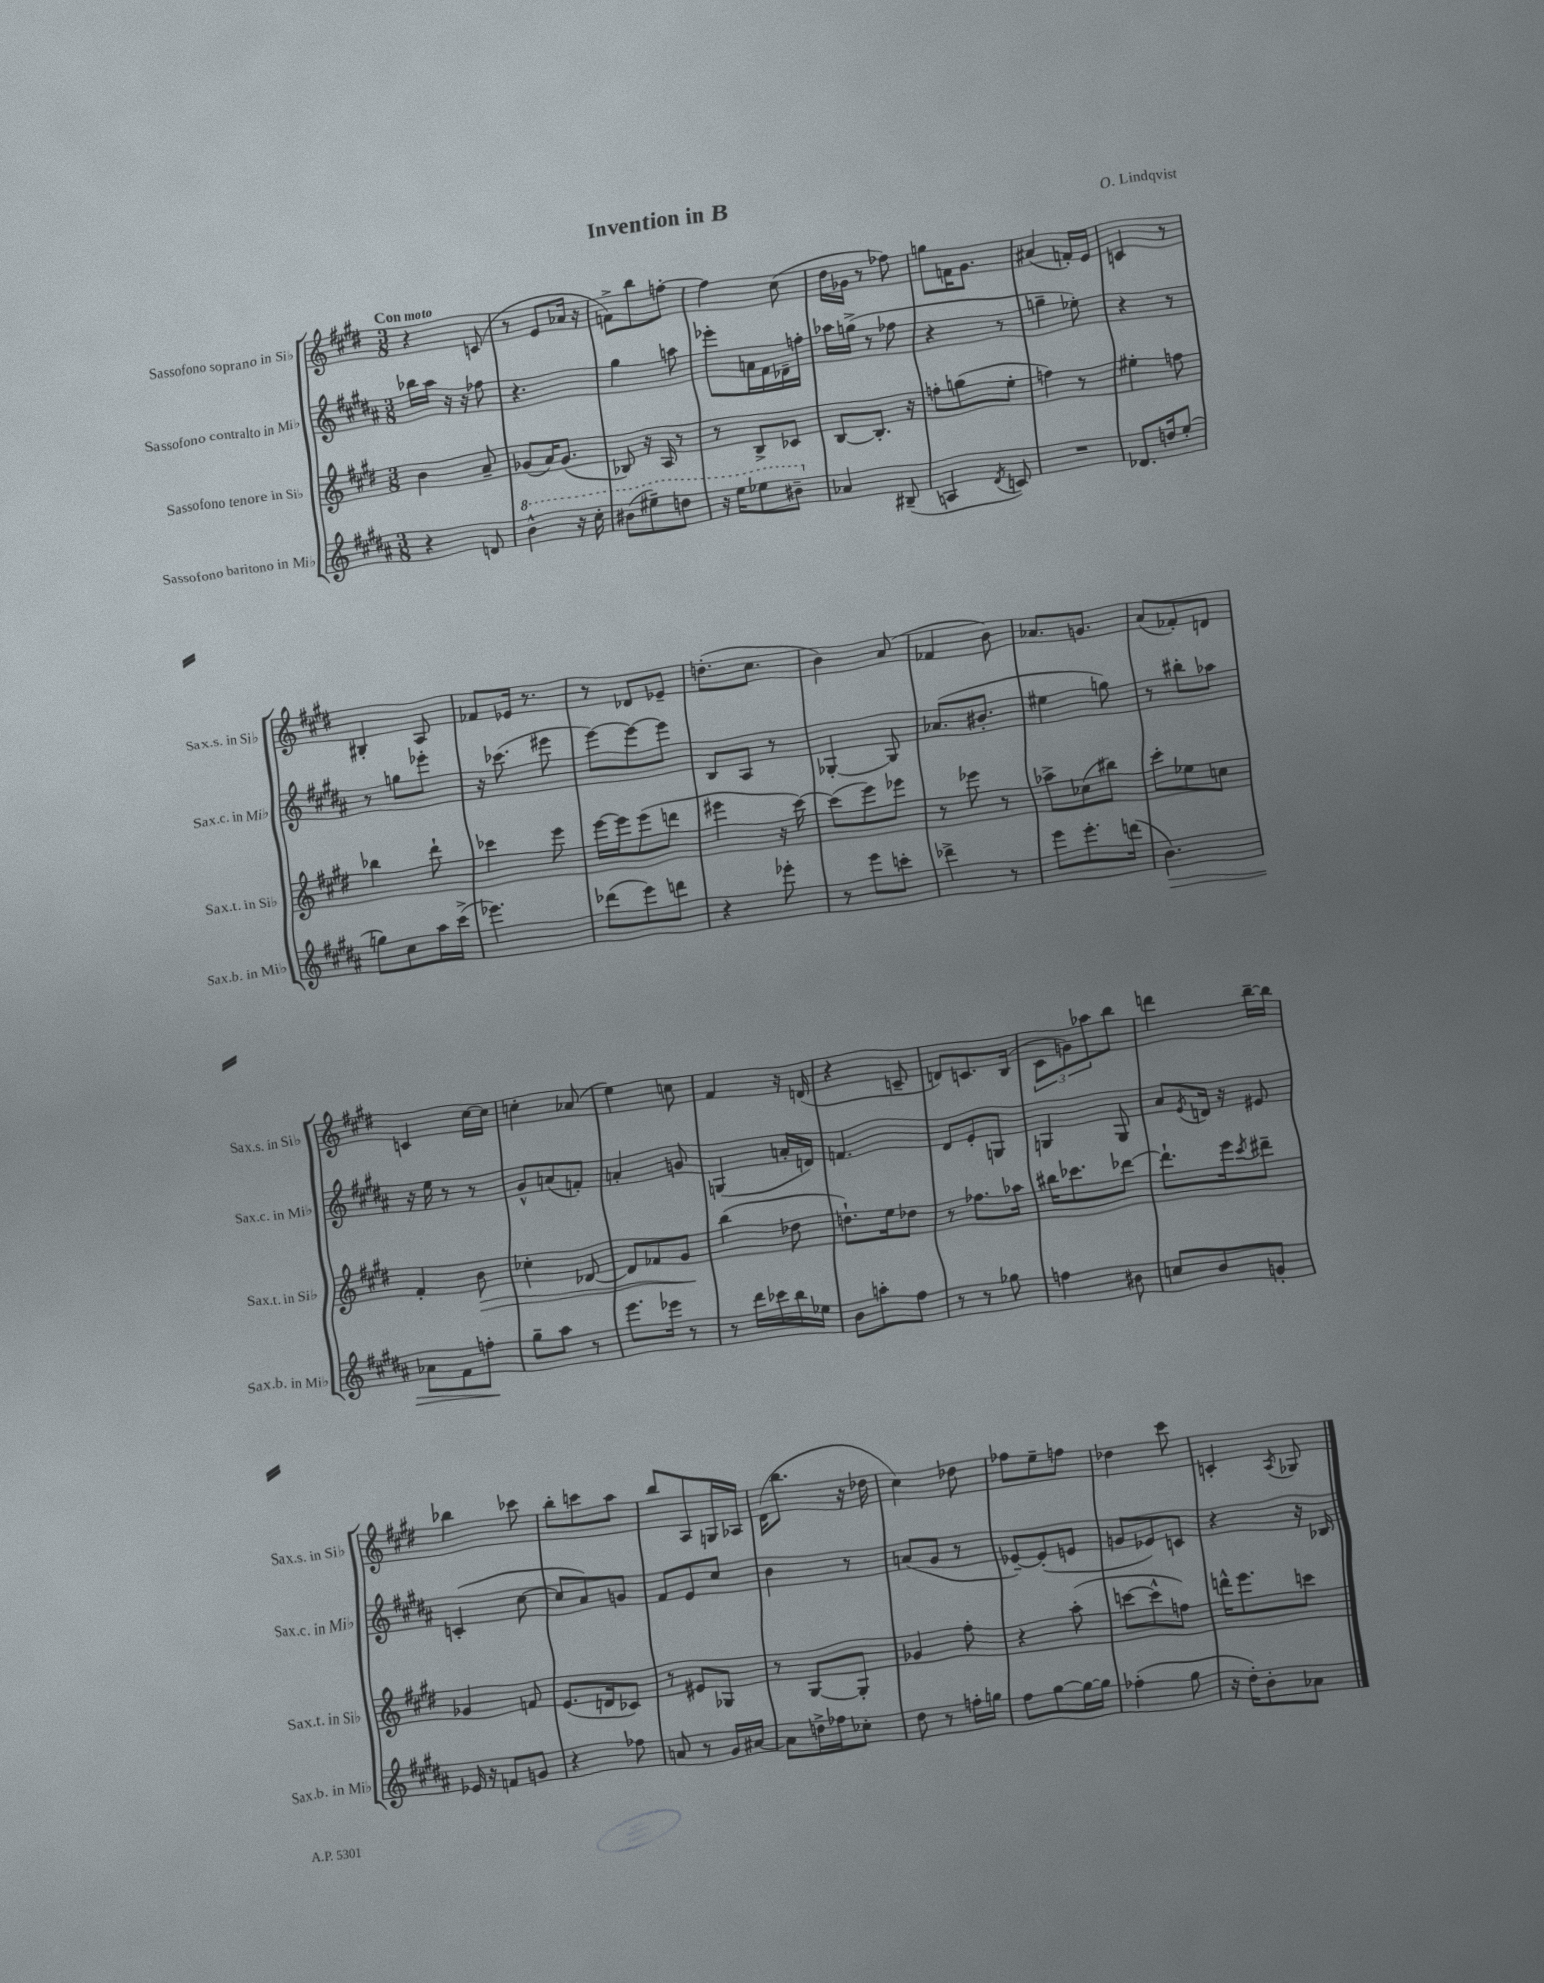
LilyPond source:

\header { title = "Invention in B" composer = "O. Lindqvist" }
<<
\new StaffGroup <<
\new Staff = "s0" \with { instrumentName = "Sassofono soprano in Sib" shortInstrumentName = "Sax.s. in Sib" } {
    \clef treble \key e \major \numericTimeSignature \time 3/8 \tempo "Con moto"
    r4 c'8( |
    r8 e'8 aes'16 r16 |
    f'8->) b''8 f''8~-. |
    f''4 cis''8( |
    dis''16 ges'16 r8 fes''8) |
    g''8 f'16 gis'8. |
    ais'4( f'16-.) e'16 |
    c'4 r8 |
    bis4-. a8 |
    fes'8 ees'16 r8. |
    r8 des'8 ees'8-- |
    d''8.-.( cis''8. |
    b'4) a'8( |
    fes'4 b'8) |
    aes'8. g'8. |
    a'8( fes'8-.) d'8 |
    c'4 cis''16~ cis''16 |
    c''4-. aes'8( |
    e''4) c''8 |
    fis'4 r16 d'16( |
    r4 c'8-- |
    d'8) c'8. b16( |
    \tuplet 3/2 { cis'8 g'8) aes''8 } b''8 |
    d'''4 b''16~-- b''16 |
    bes''4 ces'''8 |
    b''8-. c'''8 a''8 |
    b''8 a8 g16 aes16 |
    dis'16( b''8. r16 des''16 |
    cis''4) des''8 |
    fes''8 e''8-- f''8 |
    des''4 cis'''8 |
    c'4-. \acciaccatura { a8 } ges8 \bar "|." |
}
\new Staff = "s1" \with { instrumentName = "Sassofono contralto in Mib" shortInstrumentName = "Sax.c. in Mib" } {
    \clef treble \key b \major \numericTimeSignature \time 3/8
    bes''16 ais''16 r16 r16 fes''8 |
    r4. |
    gis''4 a''8 |
    ees'''8-. a'16 fis'16 des'16-- f''16-. |
    aes''16 g''16->( r8 fes''8 |
    r4 r8 |
    g''4-- ees''8-.) |
    r4 r8 |
    r8 g''8 ees'''8-. |
    r16 ces'''8.( eis'''8 |
    e'''8~) e'''8~ e'''8 |
    b8 ais8 r8 |
    ges4~-. ges8 |
    aes'8.( bis'8.-. |
    eis''4 g''8) |
    r8 bis''8-. aes''8 |
    r16 e''16 r8 r8 |
    gis'8-^ a'8( f'8-.) |
    a'4-. g'8 |
    g4( a'16-. d'16) |
    f'4. |
    dis'8 e'8-. g8 |
    g4 g8 |
    ais'8 \acciaccatura { e'8 } d'16 r16 eis'8 |
    c'4-.( cis''8~ |
    cis''8 ais'8) g'8 |
    fis'8 e'8 cis''8 |
    b'4 r8 |
    a'8( gis'8 r8 |
    ees'8~--) ees'8-.( e'8 |
    g'8 ees'8) c'8 |
    r4 r16 bes16 \bar "|." |
}
\new Staff = "s2" \with { instrumentName = "Sassofono tenore in Sib" shortInstrumentName = "Sax.t. in Sib" } {
    \clef treble \key e \major \numericTimeSignature \time 3/8
    b'4 a'8-- |
    ges'8( a'16) ges'8.( |
    bes8) r16 a16 r8 |
    r8 b8-> ces'8 |
    b8~ b8.-. r16 |
    f''8-. g''8( e''8-. |
    f''4) r8 |
    eis''4-. f''8 |
    bes''4 dis'''8-! |
    ces'''4 e'''8 |
    e'''16~ e'''16 e'''8( d'''8 |
    eis'''4 r16 cis'''16~) |
    cis'''8( e'''8) ees'''8 |
    r8 ees'''8 r8 |
    aes''8-> ces''8( bis''8) |
    cis'''8-. ees''8 c''8 |
    fis'4-. b'8\> |
    ces''4-. des'8~ |
    des'8 fes'8 gis'8\! |
    b''4( des''8 |
    d''8.-!) e''16 des''8 |
    r8 fes''8. aes''16 |
    bis''16 ces'''8. des'''8~ |
    des'''8.-! e'''16 \acciaccatura { cis'''8 } dis'''8-- |
    ges'4 f'8 |
    e'8.( d'16 ces'8) |
    r8 eis'8 ges8 |
    r8 gis8~ gis8-. |
    ges'4 fis''8-. |
    r4 a''8-.( |
    c'''8~ c'''8-^ f''8) |
    d'''16-^ e'''8. c'''8 \bar "|." |
}
\new Staff = "s3" \with { instrumentName = "Sassofono baritono in Mib" shortInstrumentName = "Sax.b. in Mib" } {
    \clef treble \key b \major \numericTimeSignature \time 3/8
    r4 d'8 |
    \ottava #1 b''4-^ r16 cis'''16-. |
    bis''8( eis'''8--) d'''8 |
    r16 e'''16 ees'''8 bis''8-- \ottava #0 |
    aes'4 bis8--( |
    a4 \acciaccatura { dis'8 } c'8) |
    R4. |
    des'8. d''16 e''8-.( |
    g''8) cis''8 ais''16 cis'''16->( |
    ees'''4.) |
    des'''8( e'''8) d'''8 |
    r4 ees'''8-. |
    r8 e'''8 c'''8-. |
    des'''4-> r8 |
    e'''8 e'''8.-. d'''16( |
    b'4.\>) |
    aes'8 fis'8 f''8-.\! |
    gis''8-- ais''8 r8 |
    e'''8. ees'''16 r8 |
    r8 dis'''16 ces'''16 b''16 ees''16 |
    b'8 a''8-. fis''8 |
    r8 r8 ges''8 |
    f''4 bis'8 |
    c''8 b'8 g'8-. |
    ees'16 r16 f'8 g'8 |
    r4 fes''8 |
    a'8 r8 gis'16 ais'16~ |
    ais'8 d''16-> fes''16 ces''8-. |
    dis''8 r8 f''16-. g''16 |
    fis''8 gis''8~ gis''16~ gis''16 |
    fes''4-.( gis''8 |
    r16 dis''16-.) b'8-. aes'8 \bar "|." |
}
>>
>>
\layout { \context { \Score \remove "Bar_number_engraver" } }
